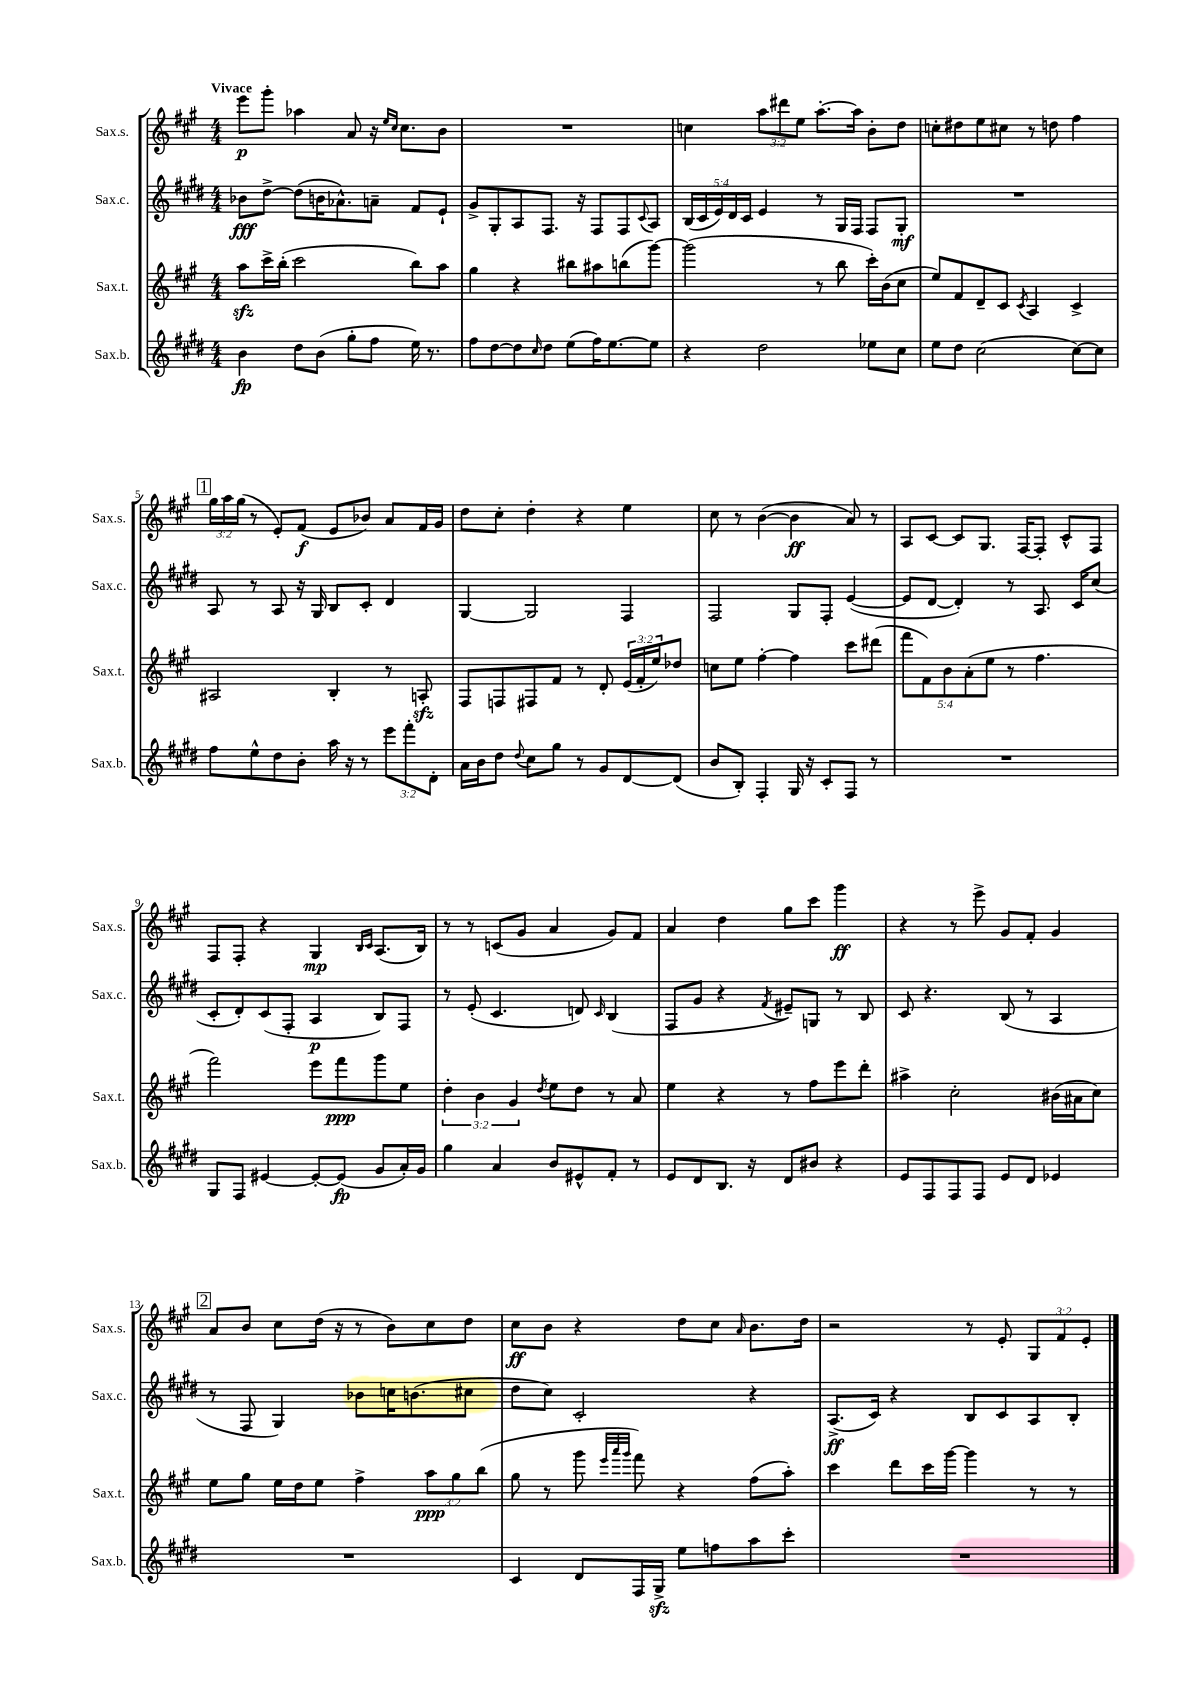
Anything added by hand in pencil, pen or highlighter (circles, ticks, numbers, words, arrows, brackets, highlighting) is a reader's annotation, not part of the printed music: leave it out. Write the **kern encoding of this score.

**kern	**dynam	**kern	**dynam	**kern	**dynam	**kern	**dynam
*part4	*part4	*part3	*part3	*part2	*part2	*part1	*part1
*staff4	*staff4	*staff3	*staff3	*staff2	*staff2	*staff1	*staff1
*I"Sax.b.	*	*I"Sax.t.	*	*I"Sax.c.	*	*I"Sax.s.	*
*I'Sax.b.	*	*I'Sax.t.	*	*I'Sax.c.	*	*I'Sax.s.	*
*clefG2	*	*clefG2	*	*clefG2	*	*clefG2	*
*k[f#c#g#d#]	*	*k[f#c#g#]	*	*k[f#c#g#d#]	*	*k[f#c#g#]	*
*M4/4	*	*M4/4	*	*M4/4	*	*M4/4	*
=1	=1	=1	=1	=1	=1	=1	=1
!	!	!	!	!	!	!LO:TX:a:B:t=Vivace	!
4b\	fp	8aazz\L	.	8b-X\L	fff	8eee\L	p
.	.	16ccc#^\L	.	[8dd#^\J	.	8ggg#'\J	.
.	.	(16bb'\JJ	.	.	.	.	.
8dd#\L	.	2ccc#\	.	(8dd#\L]	.	4aa-X\	.
(8b\J	.	.	.	16bn\K	.	.	.
.	.	.	.	8.a-X^^\)	.	.	.
8gg#'\L	.	.	.	.	.	8a/	.
8ff#\J	.	.	.	8an~\J	.	16r	.
.	.	.	.	.	.	16qqee/LL	.
.	.	.	.	.	.	16qqcc#/JJ	.
.	.	.	.	.	.	8.cc#\L	.
16ee\)	.	8bb\L)	.	8f#/L	.	.	.
8.r	.	.	.	.	.	.	.
.	.	8aa\J	.	8e`/J	.	8b\J	.
=2	=2	=2	=2	=2	=2	=2	=2
8ff#\L	.	4gg#\	.	8g#^/L	.	1r	.
[8dd#\	.	.	.	8G#'/	.	.	.
8dd#\]	.	4r	.	8A/	.	.	.
16qqcc#/	.	.	.	.	.	.	.
8dd#\J	.	.	.	8.F#/J	.	.	.
(8ee\L	.	8bb#X\L	.	.	.	.	.
.	.	.	.	16r	.	.	.
16ff#\K)	.	8aa#X\	.	8F#/L	.	.	.
[8.ee\	.	.	.	.	.	.	.
.	.	(8bbn\	.	8F#/	.	.	.
.	.	.	.	8qqc#/	.	.	.
8ee\J]	.	[8ggg#\J)	.	8A/J	.	.	.
=3	=3	=3	=3	=3	=3	=3	=3
4r	.	(2ggg#\]	.	(20B/LL	.	4ccn\	.
.	.	.	.	20c#/	.	.	.
.	.	.	.	20e/)	.	.	.
.	.	.	.	20d#/	.	.	.
.	.	.	.	20c#/JJ	.	.	.
2dd#\	.	.	.	4e/	.	12aa\L	.
.	.	.	.	.	.	12ddd#X\	.
.	.	.	.	.	.	12ee\J	.
.	.	8r	.	8r	.	[8.aa'\L	.
.	.	8bb\	.	16G#/LL	.	.	.
.	.	.	.	16F#/JJ	.	16aa\Jk]	.
8ee-X\L	.	16ccc#'\LL)	.	8F#/L	.	8b'\L	.
.	.	(16b\J	.	.	.	.	.
8cc#\J	.	8cc#\J	.	8G#'/J	mf	8dd\J	.
=4	=4	=4	=4	=4	=4	=4	=4
8ee\L	.	8ee/L)	.	1r	.	8ccn'\L	.
8dd#\J	.	8f#/	.	.	.	8dd#X\	.
(2cc#\	.	8d~/	.	.	.	8ee\	.
.	.	8c#/J	.	.	.	8cc#X\J	.
.	.	8qc#/	.	.	.	.	.
.	.	4A/	.	.	.	8r	.
.	.	.	.	.	.	8ddn\	.
[8cc#\L)	.	4c#^/	.	.	.	4ff#\	.
8cc#\J]	.	.	.	.	.	.	.
!!LO:LB:g=z
!!LO:REH:place=s1:t=1
=5	=5	=5	=5	=5	=5	=5	=5
8ff#\L	.	2A#X/	.	8A/	.	24gg#\LL	.
.	.	.	.	.	.	24aa\	.
.	.	.	.	.	.	(24gg#\JJ	.
8ee^^\	.	.	.	8r	.	8r	.
8dd#\	.	.	.	8A/	.	8e'/L)	.
8b'\J	.	.	.	16r	.	(8f#/J	f
.	.	.	.	16G#/	.	.	.
16aa\	.	4B'/	.	8B/L	.	8e/L	.
16r	.	.	.	.	.	.	.
8r	.	.	.	8c#'/J	.	8b-X/J)	.
12eee\L	.	8r	.	4d#/	.	8a/L	.
12fff#'\	.	.	.	.	.	.	.
.	.	8Anzz'/	.	.	.	16f#/L	.
12d#'\J	.	.	.	.	.	.	.
.	.	.	.	.	.	16g#/JJ	.
=6	=6	=6	=6	=6	=6	=6	=6
16a\LL	.	8F#/L	.	[4G#/	.	8dd\L	.
16b\J	.	.	.	.	.	.	.
8dd#\J	.	8Fn/	.	.	.	8cc#'\J	.
8qqdd#/	.	.	.	.	.	.	.
8cc#\L	.	8F#X/	.	2G#/]	.	4dd'\	.
8gg#\J	.	8f#/J	.	.	.	.	.
8r	.	8r	.	.	.	4r	.
8g#/L	.	8d'/	.	.	.	.	.
[8d#/	.	(24e/LL	.	4F#/	.	4ee\	.
.	.	24f#'/	.	.	.	.	.
.	.	24ee/J)	.	.	.	.	.
(8d#/J]	.	8dd-X/J	.	.	.	.	.
=7	=7	=7	=7	=7	=7	=7	=7
8b/L	.	8ccn\L	.	2F#/	.	8cc#\	.
8B'/J)	.	8ee\J	.	.	.	8r	.
4F#'/	.	[4ff#'\	.	.	.	([4b\	.
16G#/	.	4ff#\]	.	8G#/L	.	4b\]	ff
16r	.	.	.	.	.	.	.
8c#'/L	.	.	.	8F#'/J	.	.	.
8F#/J	.	8ccc#\L	.	([4e/	.	8a/)	.
8r	.	(8ddd#X\J	.	.	.	8r	.
=8	=8	=8	=8	=8	=8	=8	=8
1r	.	10fff#\L	.	8e/L]	.	8A/L	.
.	.	10f#\)	.	.	.	.	.
.	.	.	.	[8d#/J	.	[8c#/J	.
.	.	10b\	.	.	.	.	.
.	.	.	.	4d#'/])	.	8c#/L]	.
.	.	(10a'\	.	.	.	.	.
.	.	.	.	.	.	8.G#/J	.
.	.	10ee\J	.	.	.	.	.
.	.	8r	.	8r	.	.	.
.	.	.	.	.	.	[16F#/KL	.
.	.	4.ff#\	.	8.A/	.	8F#'/J]	.
.	.	.	.	.	.	8c#^^/L	.
.	.	.	.	16c#/KL	.	.	.
.	.	.	.	(8cc#/J	.	8F#/J	.
!!LO:LB:g=z
=9	=9	=9	=9	=9	=9	=9	=9
8G#/L	.	2fff#\)	.	8c#'/L	.	8F#/L	.
8F#/J	.	.	.	8d#'/)	.	8F#'/J	.
[4e#X/	.	.	.	(8c#/	.	4r	.
.	.	.	.	8F#'/J	.	.	.
8e#'/L_	.	8eee\L	.	4A/	p	4G#/	mp
(8e#/J]	fp	8fff#\	ppp	.	.	.	.
.	.	.	.	.	.	16qqB/LL	.
.	.	.	.	.	.	16qqc#/JJ	.
8g#/L	.	8ggg#\	.	8B/L)	.	(8.A/L	.
16a'/L)	.	8ee\J	.	8F#/J	.	.	.
16g#/JJ	.	.	.	.	.	16B/Jk)	.
=10	=10	=10	=10	=10	=10	=10	=10
4gg#\	.	6dd'\	.	8r	.	8r	.
.	.	.	.	(8e'/	.	8r	.
.	.	6b\	.	.	.	.	.
4a/	.	.	.	4.c#/	.	(8cn/L	.
.	.	6g#/	.	.	.	.	.
.	.	.	.	.	.	8g#/J	.
.	.	8qdd/	.	.	.	.	.
8b/L	.	8ee\L	.	.	.	4a/	.
8e#X^^/	.	8dd\J	.	8dn/)	.	.	.
.	.	.	.	16qqc#/	.	.	.
8f#'/J	.	8r	.	(4B/	.	8g#/L)	.
8r	.	8a/	.	.	.	8f#/J	.
=11	=11	=11	=11	=11	=11	=11	=11
8e/L	.	4ee\	.	8F#/L	.	4a/	.
8d#/	.	.	.	8g#/J	.	.	.
8.B/J	.	4r	.	4r	.	4dd\	.
16r	.	.	.	.	.	.	.
.	.	.	.	8qf#/	.	.	.
8d#/L	.	8r	.	8e#X~/L)	.	8gg#\L	.
8b#X/J	.	8ff#\L	.	8Gn/J	.	8ccc#\J	.
4r	.	8eee\	.	8r	.	4ggg#\	ff
.	.	8ddd'\J	.	8B/	.	.	.
=12	=12	=12	=12	=12	=12	=12	=12
8e/L	.	4aa#X^\	.	8c#/	.	4r	.
8F#/	.	.	.	4.r	.	.	.
8F#/	.	2cc#'\	.	.	.	8r	.
8F#/J	.	.	.	.	.	8eee^\	.
8e/L	.	.	.	(8B/	.	8g#/L	.
8d#/J	.	.	.	8r	.	8f#'/J	.
4e-X/	.	(16b#X\LL	.	4A/	.	4g#/	.
.	.	16a#X\J	.	.	.	.	.
.	.	8cc#\J)	.	.	.	.	.
!!LO:LB:g=z
!!LO:REH:place=s1:t=2
=13	=13	=13	=13	=13	=13	=13	=13
1r	.	8ee\L	.	8r	.	8a/L	.
.	.	8gg#\J	.	8F#/	.	8b/J	.
.	.	16ee\LL	.	4G#/)	.	8cc#\L	.
.	.	16dd\J	.	.	.	.	.
.	.	8ee\J	.	.	.	(16dd\Jk	.
.	.	.	.	.	.	16r	.
.	.	4ff#^\	.	8b-X\L	.	8r	.
.	.	.	.	16ccn\K	.	8b\L)	.
.	.	.	.	(8.bn\	.	.	.
.	.	12aa\L	ppp	.	.	8cc#\	.
.	.	12gg#\	.	.	.	.	.
.	.	.	.	8cc#X\J	.	8dd\J	.
.	.	(12bb\J	.	.	.	.	.
=14	=14	=14	=14	=14	=14	=14	=14
4c#/	.	8gg#\	.	8dd#\L	.	8cc#\L	ff
.	.	8r	.	8cc#\J)	.	8b\J	.
8d#/L	.	8ggg#\	.	2c#'/	.	4r	.
.	.	32qqeee/LLL	.	.	.	.	.
.	.	32qqaaa/	.	.	.	.	.
.	.	32qqggg#/JJJ	.	.	.	.	.
16F#/L	.	8fff#\)	.	.	.	.	.
16G#zz^/JJ	.	.	.	.	.	.	.
8ee\L	.	4r	.	.	.	8dd\L	.
8ffn\	.	.	.	.	.	8cc#\J	.
.	.	.	.	.	.	16qqa/	.
8aa\	.	(8ff#\L	.	4r	.	8.b\L	.
8ccc#'\J	.	8aa'\J)	.	.	.	.	.
.	.	.	.	.	.	16dd\Jk	.
=15	=15	=15	=15	=15	=15	=15	=15
1r	.	4ccc#\	.	(8.A^/L	ff	2r	.
.	.	.	.	16c#/Jk)	.	.	.
.	.	8ddd\L	.	4r	.	.	.
.	.	16ccc#\L	.	.	.	.	.
.	.	[16ggg#\JJ	.	.	.	.	.
.	.	4ggg#\]	.	8B/L	.	8r	.
.	.	.	.	8c#/	.	8e'/	.
.	.	8r	.	8A/	.	12G#/L	.
.	.	.	.	.	.	12f#/	.
.	.	8r	.	8B'/J	.	.	.
.	.	.	.	.	.	12e'/J	.
==	==	==	==	==	==	==	==
*-	*-	*-	*-	*-	*-	*-	*-
